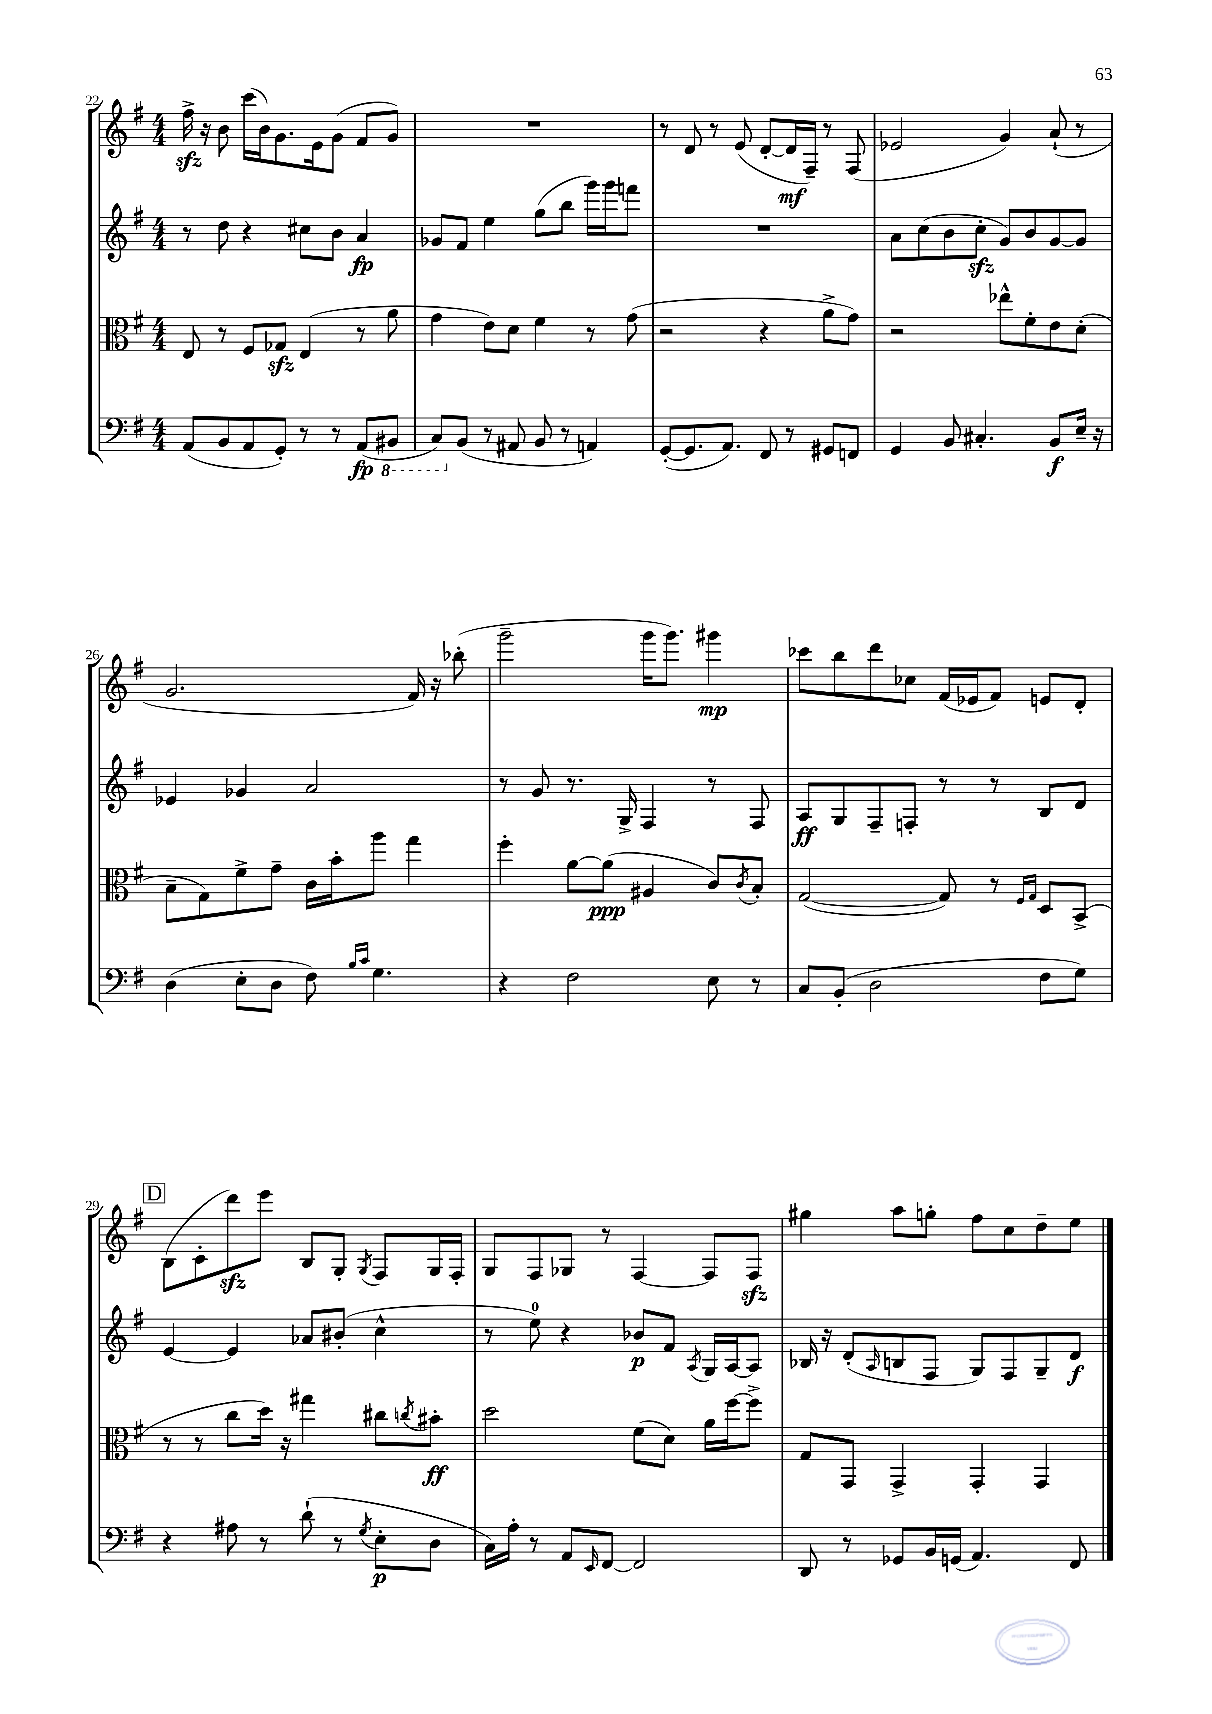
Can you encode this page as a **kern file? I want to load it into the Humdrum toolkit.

**kern	**kern	**kern	**kern
*staff4	*staff3	*staff2	*staff1
*clefF4	*clefC3	*clefG2	*clefG2
*k[f#]	*k[f#]	*k[f#]	*k[f#]
*M4/4	*M4/4	*M4/4	*M4/4
(8AA/L	8E/	8r	16ff#^\
.	.	.	16r
8BB/	8r	8dd\	8b\
8AA/	8F#/L	4r	(16ccc\LL
.	.	.	16b\J)
8GG'/J)	8G-/J	.	8.g\
8r	(4E/	8cc#\L	.
.	.	.	16e\k
8r	.	8b\J	(8g\J
(8AA/L	8r	4a/	8f#/L
8BBB#/J	8a\	.	8g/J)
=	=	=	=
8CC/L)	4g\	8g-/L	1r
(8BB/J	.	8f#/J	.
8r	8e\L)	4ee\	.
8AA#/	8d\J	.	.
8BB/	4f#\	(8gg\L	.
8r	.	8bb\J	.
4AA/)	8r	16ggg\LL)	.
.	.	16ggg\J	.
.	(8g\	8fff\J	.
=	=	=	=
([8GG'/L	2r	1r	8r
8.GG/]	.	.	8d/
.	.	.	8r
8.AA/J)	.	.	.
.	.	.	(8e/
8FF#/	4r	.	[8d'/L
8r	.	.	16d/]L
.	.	.	16F#~/JJ)
8GG#/L	8a^\L	.	8r
8FF/J	8g\J)	.	(8F#/
=	=	=	=
4GG/	2r	8a\L	2e-/
.	.	(8cc\	.
8BB/	.	8b\	.
4.C#'/	.	8cc'\J	.
.	8ee-^^\L	8g/L)	4g/)
.	8f#'\	8b/	.
8BB/L	8e\	[8g/	(8a`/
16E~/Jk	(8d'\J	8g/]J	8r
16r	.	.	.
=	=	=	=
(4D\	8B~\L	4e-/	2.g/
.	8G\)	.	.
8E'\L	8f#^\	4g-/	.
8D\J	8g~\J	.	.
8F#\)	16c\LL	2a/	.
.	16b'\J	.	.
16qqB/LL	.	.	.
16qqc/JJ	.	.	.
4.G\	8aa\J	.	.
.	4gg\	.	16f#/)
.	.	.	16r
.	.	.	(8bb-'\
=	=	=	=
4r	4ff#'\	8r	2ggg~\
.	.	8g/	.
2F#\	[8a\L	8.r	.
.	(8a\]J	.	.
.	.	16G^/	.
.	4A#/	4F#/	16ggg\LK
.	.	.	8.ggg\J)
8E\	8c/L)	8r	4ggg#\
.	8qc/	.	.
8r	8B'/J	8F#/	.
=	=	=	=
8C/L	([2G/	8A/L	8ccc-\L
(8BB'/J	.	8G/	8bb\
2D\	.	8F#~/	8ddd\
.	.	8F'/J	8cc-\J
.	8G/])	8r	(16f#/LL
.	.	.	16e-/J
.	8r	8r	8f#/J)
.	16qqF#/LL	.	.
.	16qqG/JJ	.	.
8F#\L	8D/L	8B/L	8e/L
8G\J)	(8BB^/J	8d/J	8d'/J
=	=	=	=
4r	8r	[4e/	(8B\L
.	8r	.	8c'\
8A#\	8cc\L	4e/]	8ddd\)
8r	16dd\Jk)	.	8eee\J
.	16r	.	.
(8d`\	4gg#\	8a-/L	8B/L
8r	.	(8b#'/J	8G'/J
8qG/	.	.	8qG/
8E'\L	8cc#\L	4cc^^\	8F#/L
.	8qcc/	.	.
8D\J	8b#'\J	.	16G/L
.	.	.	16F#'/JJ
=	=	=	=
16C\LL)	2dd\	8r	8G/L
16A'\JJ	.	.	.
8r	.	8ee\)	8F#/
8AA/L	.	4r	8G-/J
16qqEE/	.	.	.
[8FF#/J	.	.	8r
2FF#/]	(8f#\L	8b-/L	[4F#/
.	8d\J)	8f#/J	.
.	.	8qA/	.
.	16a\LL	16G/LL	8F#/]L
.	[16ff#\J	[16A/J	.
.	8ff#^\]J	8A/]J	8F#/J
=	=	=	=
8DD/	8G/L	16B-/	4gg#\
.	.	16r	.
8r	8GG/J	(8d'/L	.
.	.	16qqA/	.
8GG-/L	4GG^/	8B/	8aa\L
16BB/L	.	8F#/J	8gg'\J
(16GG/JJ	.	.	.
4.AA/)	4GG'/	8G/L)	8ff#\L
.	.	8F#/	8cc\
.	4GG/	8G~/	8dd~\
8FF#/	.	8d/J	8ee\J
==	==	==	==
*-	*-	*-	*-
